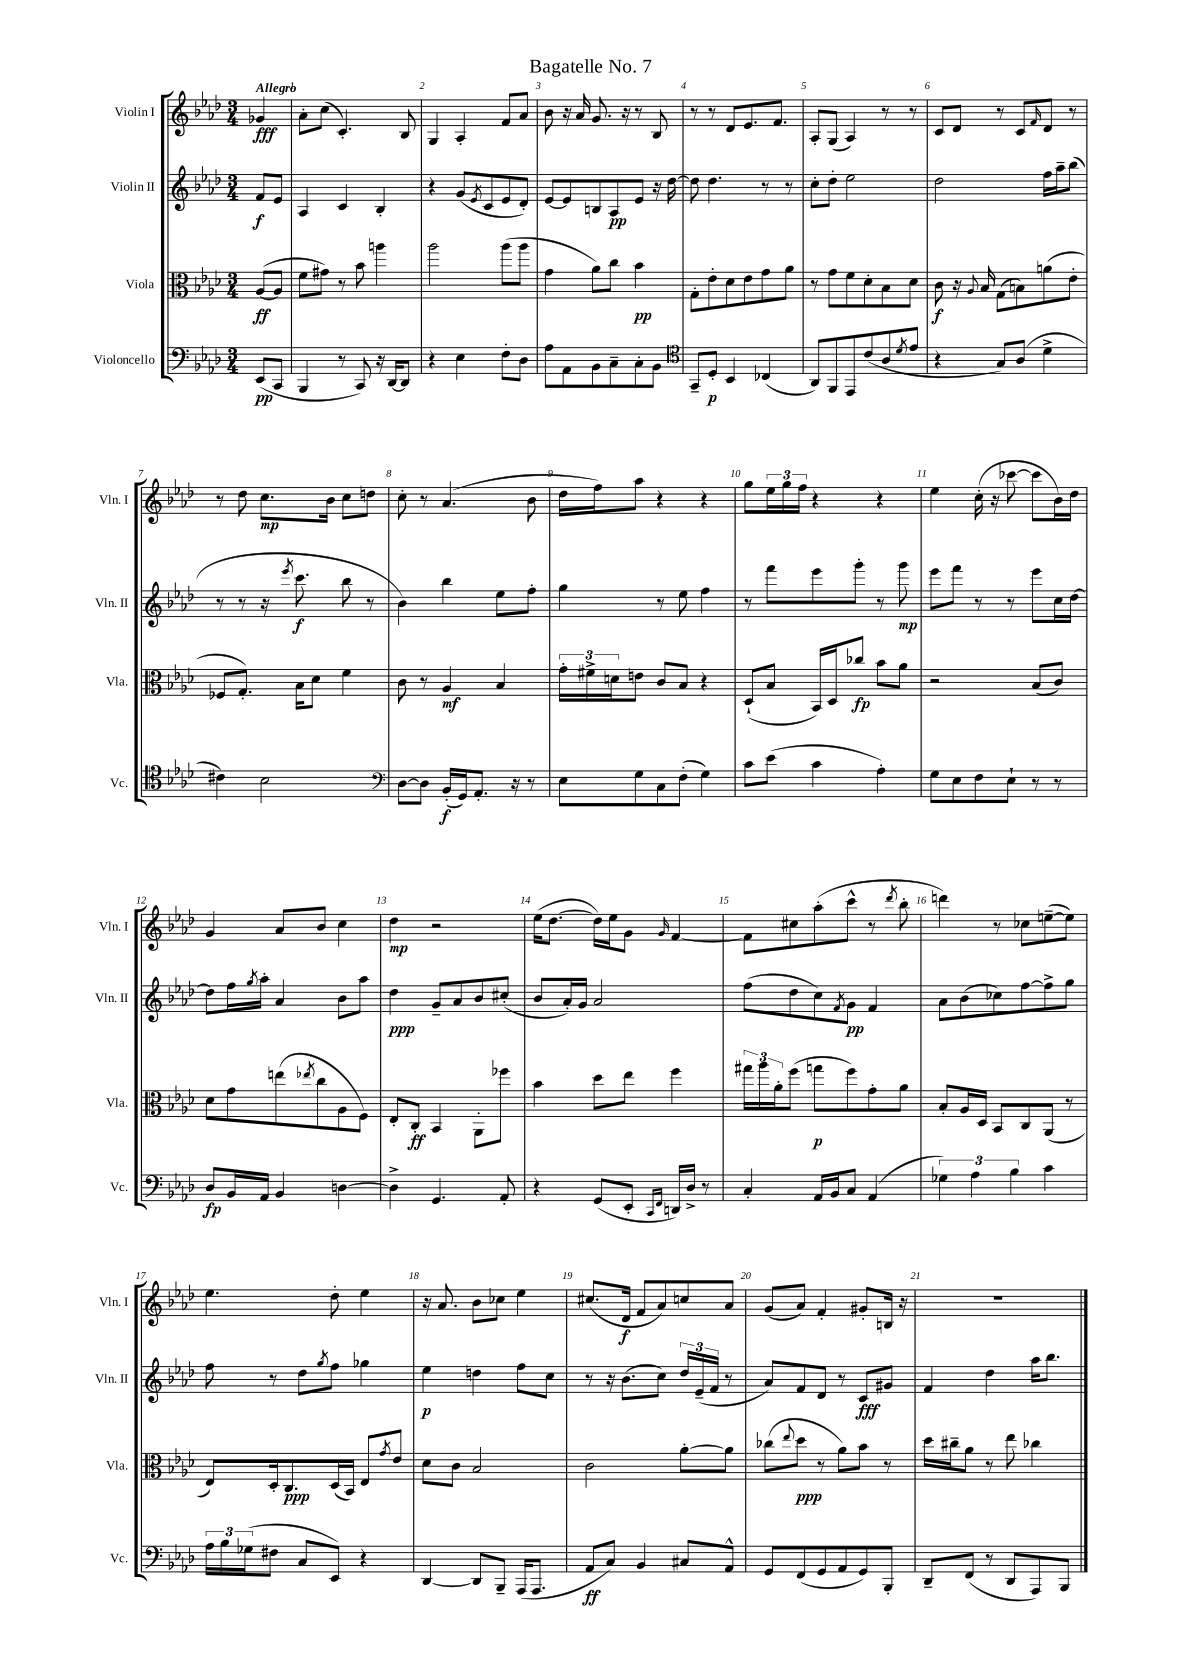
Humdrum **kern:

**kern	**kern	**kern	**kern
*staff4	*staff3	*staff2	*staff1
*clefF4	*clefC3	*clefG2	*clefG2
*k[b-e-a-d-]	*k[b-e-a-d-]	*k[b-e-a-d-]	*k[b-e-a-d-]
*M3/4	*M3/4	*M3/4	*M3/4
(8EE-	([8A-	8f	4g-
8CC	8A-]	8e-	.
=	=	=	=
4BBB-	8f	4A-	8a-'
.	8g#)	.	(8cc
8r	8r	4c	4.c')
8CC)	8b-	.	.
16r	4aa	4B-'	.
[16DD-	.	.	.
8DD-]	.	.	8B-
=	=	=	=
4r	2aa-	4r	4G
4E-	.	(8g	4A-'
.	.	8qe-	.
.	.	8c	.
8F'	(8aa-	8e-	8f
8D-	8aa-	8d-')	8a-
=	=	=	=
8A-	4g	[8e-	8b-
8AA-	.	8e-]	16r
.	.	.	16a-
8BB-	8a-)	8B	8.g
8C~	8cc	8A-	.
.	.	.	16r
8C'	4b-	8e-	8r
8BB-	.	16r	8B-
.	.	[16dd-	.
=	=	=	=
*clefC4	*	*	*
8GG~	8G'	8dd-]	8r
8D-'	8e-'	4.dd-	8r
4BB-	8d-	.	8d-
.	8e-	.	8.e-
(4C-	8g	8r	.
.	.	.	8.f
.	8a-	8r	.
=	=	=	=
8AA-)	8r	8cc'	8A-'
8FF	8g	8dd-'	(8G
8EE-	8f	2ee-	4A-)
(8c	8d-'	.	.
8A-	8B-	.	8r
8qd-	.	.	.
8e-	8d-	.	8r
=	=	=	=
4r	8c	2dd-	8c
.	16r	.	8d-
.	8qqA-	.	.
.	16B-	.	.
8G)	(8G	.	8r
(8A-	8B)	.	8c
.	.	.	16qqf
4d-^	(8a	16ff	8d-
.	.	16aa-~	.
.	8e-'	(8bb-	8r
=	=	=	=
4c#)	8F-	8r	8r
.	8.G')	8r	8dd-
2B-	.	16r	8.cc
.	.	8qeee-	.
.	16B-	8.ccc	.
.	8d-	.	.
.	.	.	16b-
.	4f	8bb-	8cc
.	.	8r	8dd
=	=	=	=
*clefF4	*	*	*
[8D-	8c	4b-)	8cc'
8D-]	8r	.	8r
(16BB-'	4A-	4bb-	(4.a-
16GG)	.	.	.
8.AA-'	.	.	.
.	4B-	8ee-	.
16r	.	.	.
8r	.	8ff'	8b-
=	=	=	=
8E-	24g'	4gg	16dd-
.	24f#^	.	.
.	.	.	16ff)
.	24d	.	.
8G	8e	.	8aa-
8C	8c	8r	4r
(8F'	8B-	8ee-	.
4G)	4r	4ff	4r
=	=	=	=
8c	(8D-`	8r	8gg
(8e-	8B-	8fff	24ee-
.	.	.	24gg
.	.	.	24ff
4c	16BB-)	8eee-	4r
.	16D-	.	.
.	8cc-	8ggg'	.
4A-')	8b-	8r	4r
.	8a-	8ggg	.
=	=	=	=
8G	2r	8eee-	4ee-
8E-	.	8fff	.
8F	.	8r	(16cc'
.	.	.	16r
8E-`	.	8r	[8ccc-
8r	(8B-	8eee-	8ccc-]
8r	8c)	16cc	16b-)
.	.	[16dd-	16dd-
=	=	=	=
8D-	8d-	8dd-]	4g
16BB-	8g	16ff	.
.	.	8qgg	.
16AA-	.	16aa-'	.
4BB-	(8ee	4a-	8a-
.	8qee-	.	.
.	8cc	.	8b-
[4D	8A-	8b-	4cc
.	8F)	8aa-	.
=	=	=	=
4D^]	8E-'	4dd-	4dd-
.	8C'	.	.
4.GG	4BB-	8g~	2r
.	.	8a-	.
.	8AA-'	8b-	.
8AA-'	8ff-	(8cc#'	.
=	=	=	=
4r	4b-	8b-	(16ee-
.	.	.	[8.dd-
.	.	16a-')	.
.	.	16g	.
(8GG	8dd-	2a-	16dd-])
.	.	.	16ee-
8EE-'	8ee-	.	8g
16qqCC	.	.	.
16qqFF	.	.	16qqg
16DD)	4ff	.	[4f
16D-^	.	.	.
8r	.	.	.
=	=	=	=
4C'	24gg#	(8ff	8f]
.	24aa-	.	.
.	24a-'	.	.
.	(8ff	8dd-	8cc#
16AA-	8gg	8cc)	(8aa-'
16BB-	.	.	.
.	.	8qf	.
8C	8ff)	8g	8ccc^^
(4AA-	8g'	4f	8r
.	.	.	8qddd-
.	8a-	.	8bb-'
=	=	=	=
6G-)	8B-'	8a-	4ddd)
.	16A-	(8b-	.
6A-	.	.	.
.	16D-	.	.
.	8BB-	8cc-)	8r
6B-	.	.	.
.	8C	[8ff	8cc-
4c	(8AA-	8ff^]	([8ee~
.	8r	8gg	8ee])
=	=	=	=
24A-	8E-)	8ff	4.ee-
24B-	.	.	.
(24G-	.	.	.
8F#	16D-'	8r	.
.	8.C	.	.
8C	.	8dd-	.
.	.	8qgg	.
8EE-)	(16D-	8ff	8dd-'
.	16BB-)	.	.
4r	8E-	4gg-	4ee-
.	8qg	.	.
.	8e-	.	.
=	=	=	=
[4DD-	8d-	4ee-	16r
.	.	.	8.a-
.	8c	.	.
8DD-]	2B-	4dd	8b-
8BBB-~	.	.	8cc-
(16AAA-	.	8ff	4ee-
8.AAA-	.	.	.
.	.	8cc	.
=	=	=	=
8AA-	2c	8r	(8.cc#
8C)	.	16r	.
.	.	(8.b-	16d-
4BB-	.	.	8f
.	.	8cc)	8a-)
8C#	[8a-'	24dd-	8cc
.	.	(24e-~	.
.	.	24f	.
8AA-^^	8a-]	8r	8a-
=	=	=	=
8GG	(8cc-	8a-)	(8g
.	8qqee-	.	.
(8FF	8dd-	8f	8a-)
8GG	8r	8d-	4f'
8AA-	8a-)	8r	.
8GG)	8b-	8c	8g#'
8BBB-'	8r	8g#	16B
.	.	.	16r
=	=	=	=
8DD-~	16dd-	4f	2.r
.	16cc#~	.	.
(8FF	8a-	.	.
8r	8r	4dd-	.
8DD-	8ee-	.	.
8AAA-)	4cc-	16aa-	.
.	.	8.bb-	.
8BBB-	.	.	.
==	==	==	==
*-	*-	*-	*-
